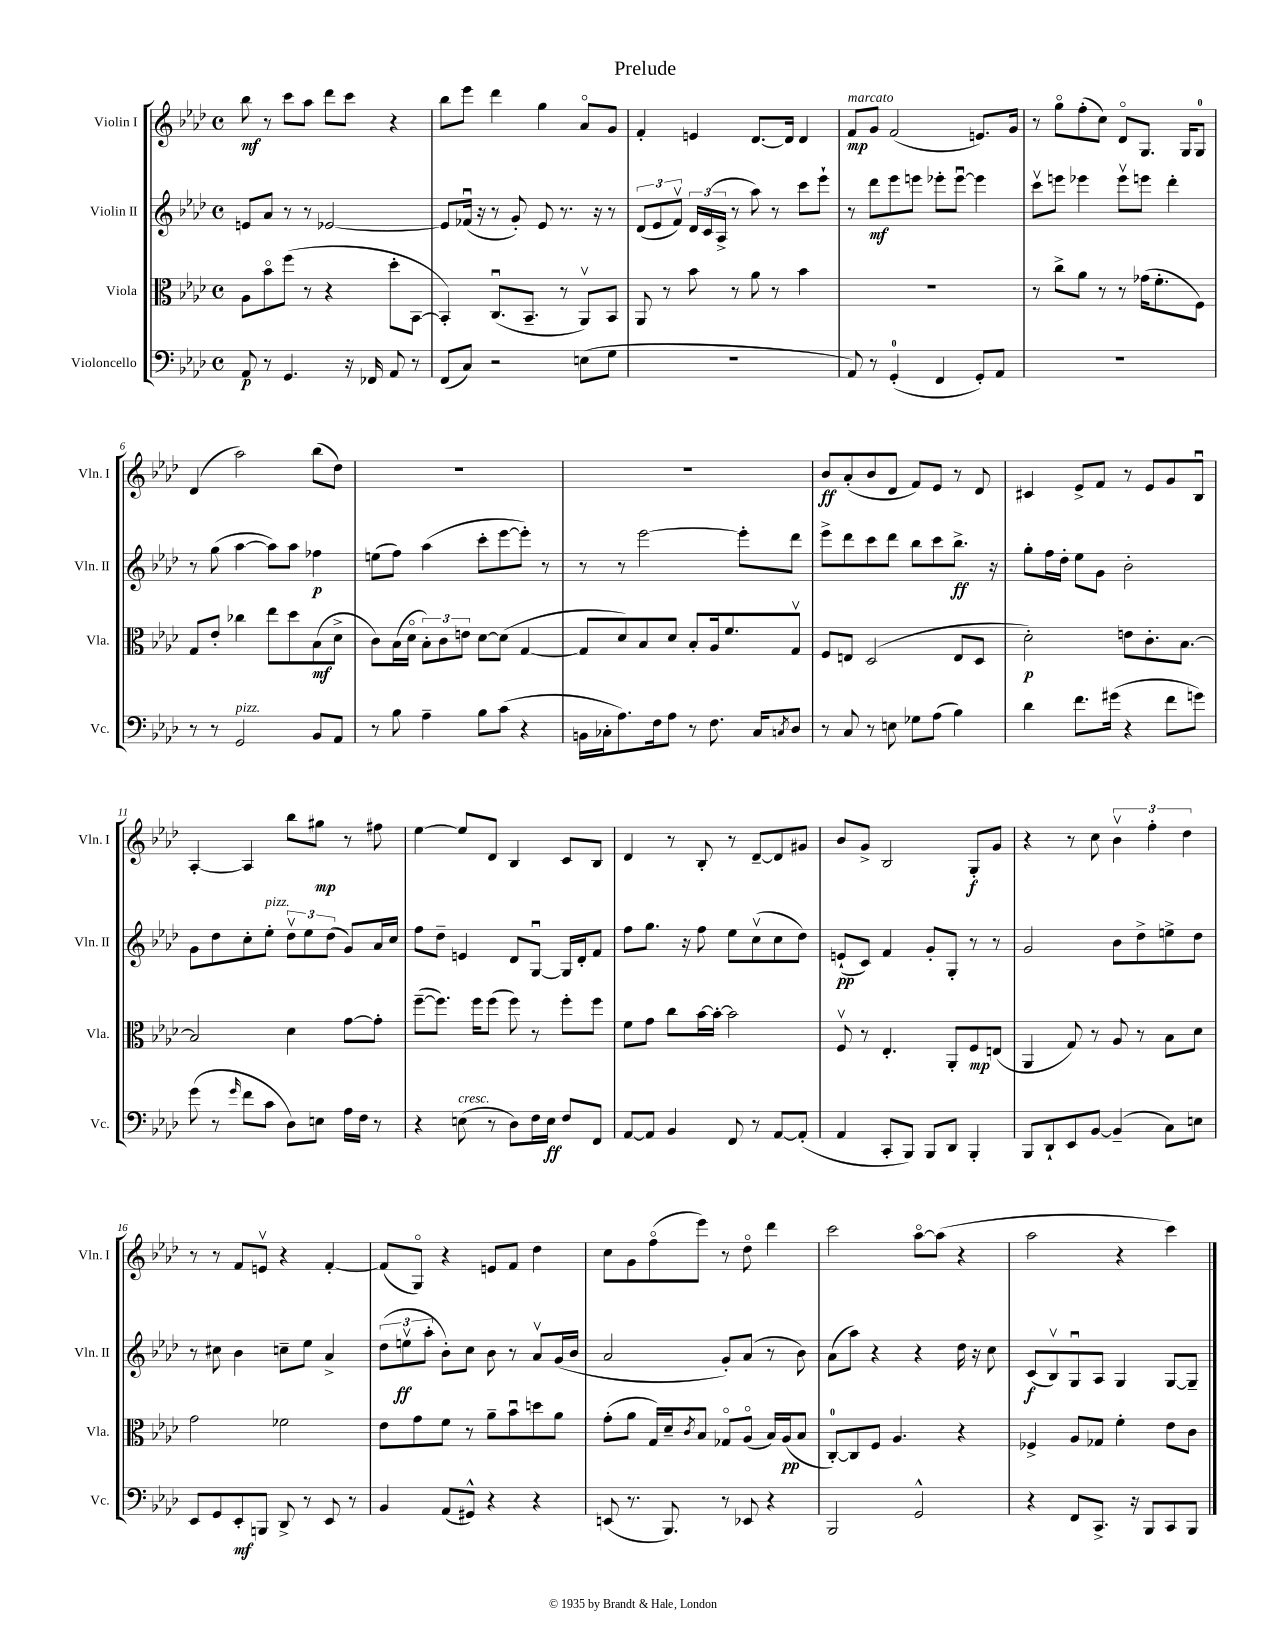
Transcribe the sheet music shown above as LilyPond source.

\header { title = "Prelude" }
<<
\new StaffGroup <<
\new Staff = "s0" \with { instrumentName = "Violin I" shortInstrumentName = "Vln. I" } {
    \clef treble \key aes \major \defaultTimeSignature \time 4/4
    bes''8\mf r8 c'''8 aes''8 des'''8 c'''8 r4 |
    bes''8 ees'''8 des'''4 g''4 aes'8\flageolet g'8 |
    f'4-. e'4 des'8.~ des'16 des'4 |
    f'8\mp^\markup { \italic "marcato" } g'8 f'2( e'8.) g'16 |
    r8 g''8\flageolet f''8-.( c''8) des'8\flageolet g8. g16 g8-0 |
    des'4( aes''2) bes''8( des''8) |
    R1 |
    R1 |
    bes'8\ff aes'8-.( bes'8 des'8 f'8) ees'8 r8 des'8 |
    cis'4 ees'8-> f'8 r8 ees'8 g'8 bes8\downbow |
    aes4~-. aes4 bes''8 gis''8\mp r8 fis''8 |
    ees''4~ ees''8 des'8 bes4 c'8 bes8 |
    des'4 r8 bes8-. r8 des'8~-- des'8 gis'8 |
    bes'8 g'8-> bes2 g8-.\f g'8 |
    r4 r8 c''8 \tuplet 3/2 { bes'4\upbow f''4-. des''4 } |
    r8 r8 f'8 e'8\upbow r4 f'4~-. |
    f'8( g8\flageolet) r4 e'8 f'8 des''4 |
    c''8 g'8 f''8\flageolet( ees'''8) r8 des''8\flageolet des'''4 |
    c'''2 aes''8~\flageolet aes''8( r4 |
    aes''2 r4 c'''4) \bar "|." |
}
\new Staff = "s1" \with { instrumentName = "Violin II" shortInstrumentName = "Vln. II" } {
    \clef treble \key aes \major \defaultTimeSignature \time 4/4
    e'8 aes'8 r8 r8 ees'2~ |
    ees'8 fes'16\downbow( r16 r8 g'8-.) ees'8 r8. r16 r8 |
    \tuplet 3/2 { des'8( ees'8 f'8\upbow) } \tuplet 3/2 { des'16 c'16( aes16-> } r8 aes''8) r8 c'''8 ees'''8-! |
    r8 des'''8\mf ees'''8 e'''8 ees'''8-. ees'''8~\downbow ees'''4 |
    c'''8\upbow e'''8 ees'''4 ees'''8\upbow e'''8 des'''4-. |
    r8 g''8( aes''4~ aes''8) aes''8 fes''4\p |
    e''8( f''8) aes''4( c'''8-. ees'''8~ ees'''8-.) r8 |
    r8 r8 ees'''2~ ees'''8-. des'''8 |
    ees'''8-> des'''8 c'''8 des'''8 bes''8 c'''8 bes''8.->\ff r16 |
    g''8-. f''16 des''16-. ees''8 g'8 bes'2-. |
    g'8 des''8 c''8-. ees''8-.^\markup { \italic "pizz." } \tuplet 3/2 { des''8\upbow ees''8 des''8( } g'8) aes'16 c''16 |
    f''8 des''8-- e'4 des'8 g8~\downbow g16 des'16-. f'8 |
    f''8 g''8. r16 f''8 ees''8 c''8\upbow( c''8 des''8) |
    e'8-!\pp( c'8) f'4 g'8-. g8-. r8 r8 |
    g'2 bes'8 des''8-> e''8-> des''8 |
    r8 cis''8 bes'4 c''8-- ees''8 aes'4-> |
    \tuplet 3/2 { des''8( e''8\upbow\ff aes''8-. } bes'8-.) c''8 bes'8 r8 aes'8\upbow g'16( bes'16 |
    aes'2 g'8-.) aes'8( r8 bes'8) |
    aes'8( aes''8) r4 r4 des''16 r16 c''8 |
    c'8\f( bes8\upbow) g8\downbow aes8 g4 g8~ g8-- \bar "|." |
}
\new Staff = "s2" \with { instrumentName = "Viola" shortInstrumentName = "Vla." } {
    \clef alto \key aes \major \defaultTimeSignature \time 4/4
    aes8 bes'8\flageolet f''8( r8 r4 des''8-. bes,8~ |
    bes,4-.) c8.\downbow( bes,8.-- r8 aes,8\upbow) bes,8 |
    aes,8 r8 bes'8 r8 aes'8 r8 bes'4 |
    r1 |
    r8 c''8-> aes'8 r8 r8 ges'16( f'8.-. f8) |
    g8 ees'8-. ces''4 ees''8 des''8 bes8\mf( des'8-> |
    c'8) bes16( des'16\flageolet \tuplet 3/2 { bes8-.) c'8 e'8 } des'8~ des'8( g4~ |
    g8 des'8) bes8 des'8 bes8-. aes16 f'8. g8\upbow |
    f8 e8 des2( e8 des8 |
    des'2-.\p) e'8 c'8.-. bes8.~ |
    bes2 des'4 g'8~ g'8-. |
    f''8~--( f''8.) f''16 f''8( f''8) r8 f''8-. f''8 |
    f'8 g'8 c''8 bes'16~ bes'16~-. bes'2 |
    f8\upbow r8 ees4.-. aes,8-. f8\mp e8( |
    aes,4 g8) r8 aes8 r8 bes8 des'8 |
    g'2 fes'2 |
    ees'8 g'8 f'8 r8 aes'8-- bes'8\downbow d''8 aes'8 |
    g'8-.( aes'8 g16) des'16-- \acciaccatura { c'8 } bes8 ges8\flageolet aes8\flageolet( bes16) aes16\pp( bes8 |
    c8-0~-.) c8 f8 aes4. r4 |
    fes4-> aes8 ges8 f'4-. ees'8 c'8 \bar "|." |
}
\new Staff = "s3" \with { instrumentName = "Violoncello" shortInstrumentName = "Vc." } {
    \clef bass \key aes \major \defaultTimeSignature \time 4/4
    aes,8\p r8 g,4. r16 fes,16 aes,8 r8 |
    f,8( c8) r2 e8( g8 |
    R1 |
    aes,8) r8 g,4-0-.( f,4 g,8-.) aes,8 |
    r1 |
    r8 r8 g,2^\markup { \italic "pizz." } bes,8 aes,8 |
    r8 bes8 aes4-- bes8 c'8( r4 |
    b,16 ces16-. aes8.) f16 aes8 r8 f8. ces16 \acciaccatura { c8 } des8 |
    r8 c8 r8 e8 ges8 aes8( bes4) |
    des'4 f'8. gis'16( r4 f'8 g'8) |
    g'8( r8 \grace { g'16 } f'8 c'8 des8) e8 aes16 f16 r8 |
    r4 e8^\markup { \italic "cresc." }( r8 des8) f16 e16\ff f8 f,8 |
    aes,8~ aes,8 bes,4 f,8 r8 aes,8~ aes,8-.( |
    aes,4 c,8-. bes,,8) bes,,8 des,8 bes,,4-. |
    bes,,8 des,8-! ees,8 bes,8~ bes,4--( c8) e8 |
    ees,8 g,8 ees,8-.\mf b,,8 des,8-> r8 ees,8 r8 |
    bes,4 aes,8( gis,8-^) r4 r4 |
    e,8( r8. bes,,8.) r8 ees,8 r4 |
    bes,,2 g,2-^ |
    r4 f,8 c,8.-> r16 bes,,8 c,8 bes,,8 \bar "|." |
}
>>
>>
